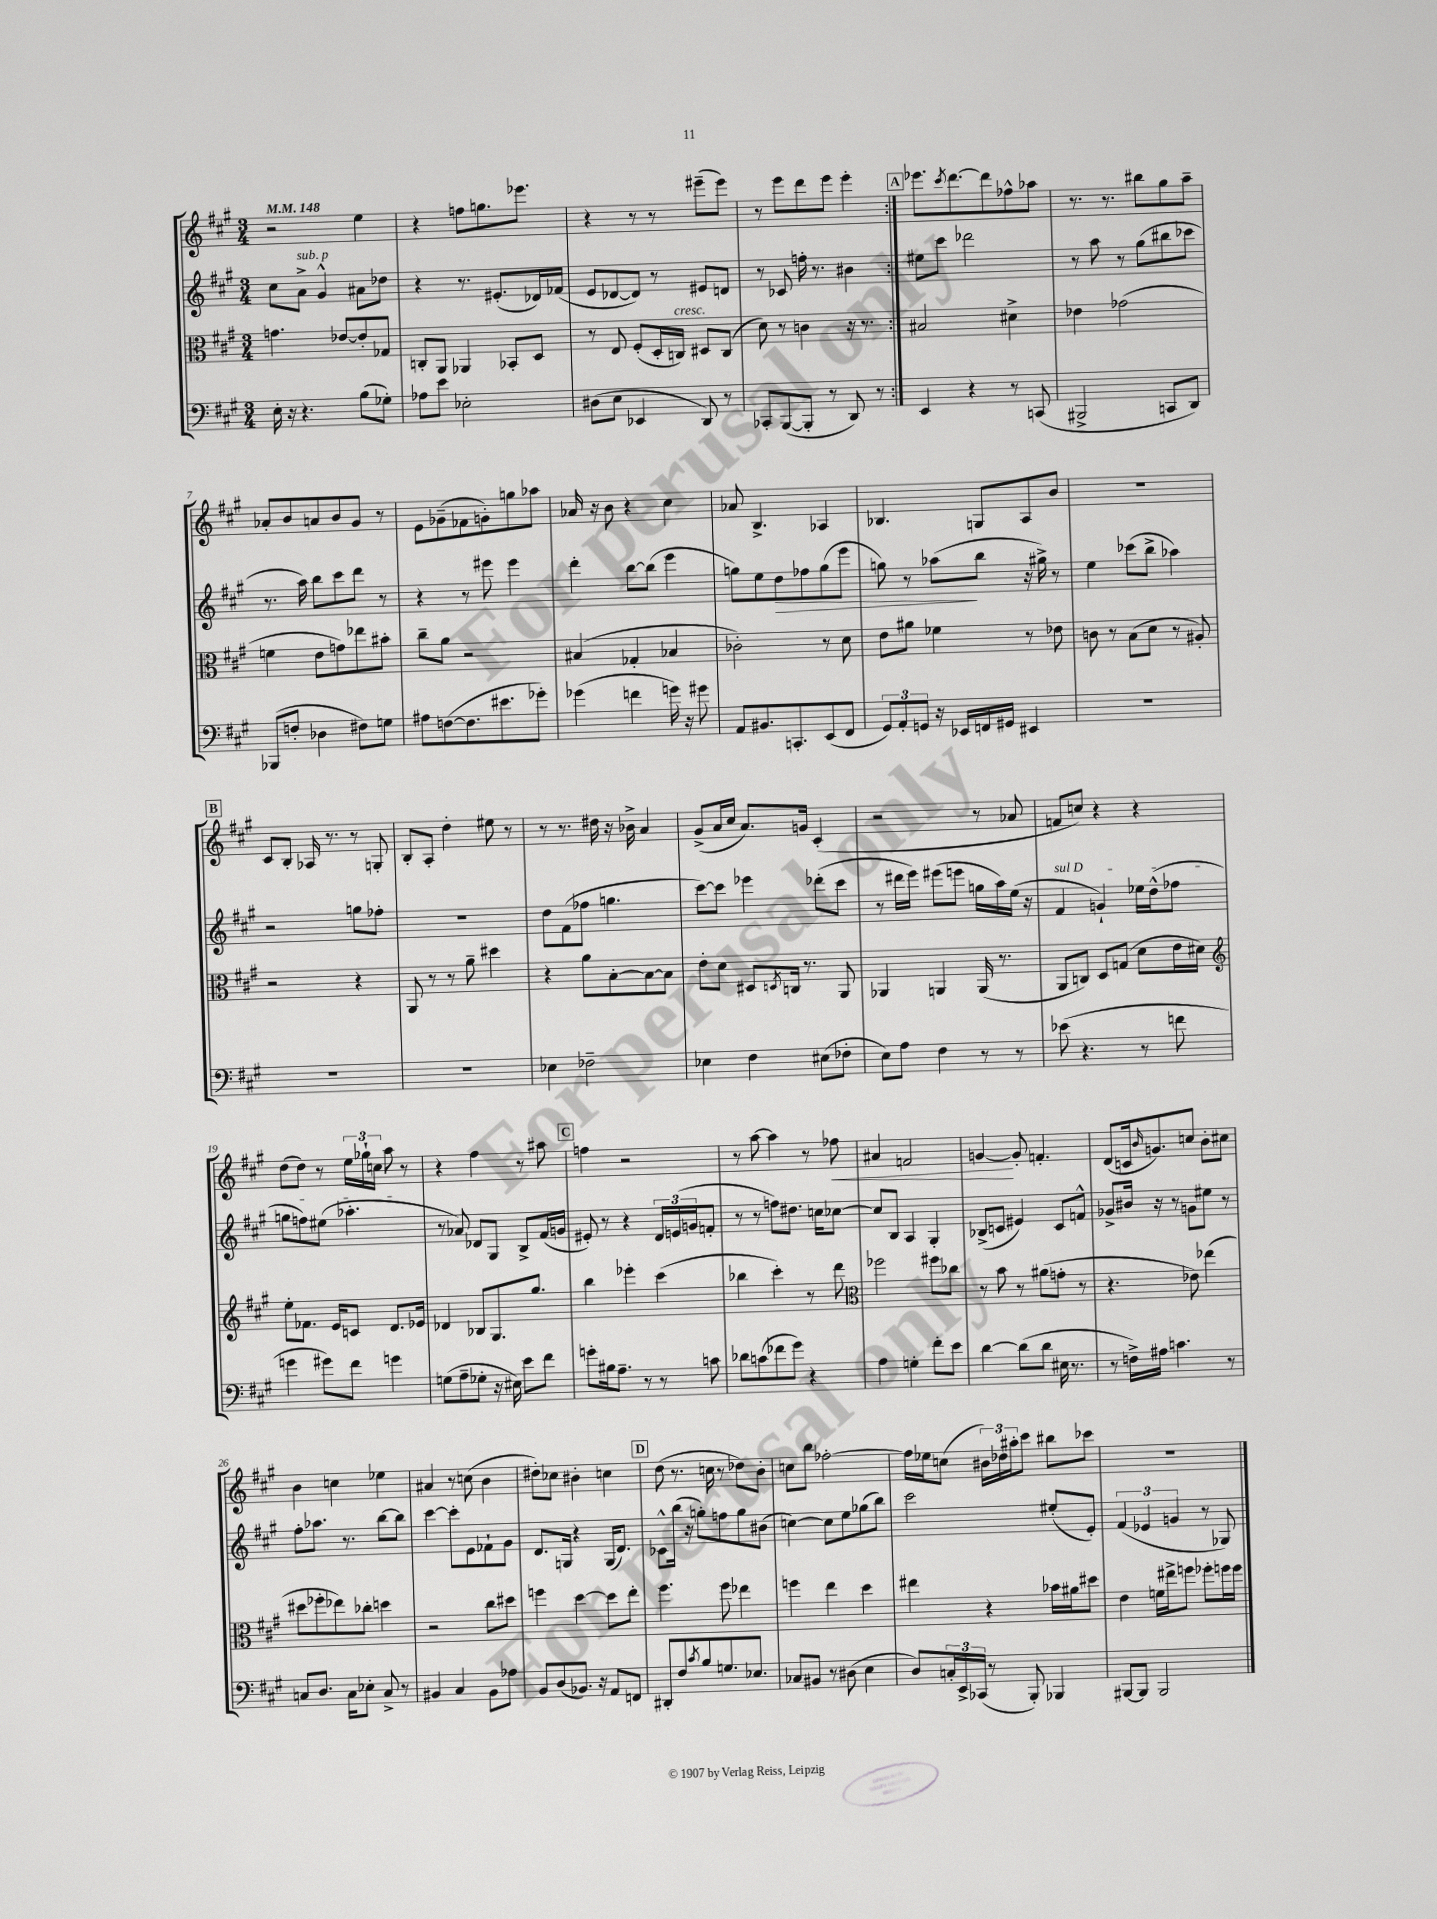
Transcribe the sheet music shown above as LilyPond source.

<<
\new StaffGroup <<
\new Staff = "s0" {
    \clef treble \key a \major \numericTimeSignature \time 3/4 \tempo 4 = 148
    \repeat volta 2 { r2 e''4 |
    r4 f''8 g''8. ees'''8. |
    r4 r8 r8 eis'''8--( eis'''8) |
    r8 e'''8 d'''8 e'''8 e'''4-. | }
    \mark \markup { \box "A" } ees'''8. \acciaccatura { cis'''8 } d'''8.~ d'''8 fes''8-^ aes''8 |
    r8. r8. bis''8 gis''8 a''8-- |
    aes'8-. b'8 a'8 b'8 gis'8 r8 |
    e'8 ges'8--( fes'8 g'8-.) g''8 aes''8 |
    aes'16 r16 b'8 r4 cis''4 |
    aes'8 b4.-> aes4 |
    bes4. g8 a8 b'8 |
    R2. |
    \mark \markup { \box "B" } cis'8 b8-. aes16 r8. r8 g8-. |
    b8-. a8-. d''4-. eis''8 r8 |
    r8 r8. dis''16 r16 bes'16-> a'4 |
    gis'8->( a'16 cis''16 a'8.) g'16 cis'4-.( |
    r2 r8 aes'8 |
    f'8 c''8) r4 r4 |
    d''8( d''8) r8 \tuplet 3/2 { e''16 ges''16-! c''16 } a''8 r8 |
    r4 fis''4 r8 ais''8 |
    \mark \markup { \box "C" } f''4 r2 |
    r8 a''8~ a''4 r8 fes''8\< |
    ais'4 f'2 |
    g'4~\! g'8-. f'4.-. |
    d'8( c'16 \grace { b'16 } g'8.) c''8 b'8-. cis''8 |
    b'4 c''4 ees''4 |
    ais'4 r8 c''8( b'4 |
    dis''8-.) ces''8 bis'4-. c''4 |
    \mark \markup { \box "D" } d''8( r8. c''16 r8 des''8) b'8-. |
    c''8 b''8 fes''2~-. |
    fes''16 ees''16 c''8( \tuplet 3/2 { bis'16) des''16 ais''16-. } cis'''8 bis''8 ces'''8 |
    R2. \bar "|." |
}
\new Staff = "s1" {
    \clef treble \key a \major \numericTimeSignature \time 3/4
    \repeat volta 2 { cis''8 a'8->^\markup { \italic "sub. p" } gis'4-^ ais'8 des''8 |
    r4 r8. eis'8.-.( des'16) fes'16( |
    e'8 des'8~ des'8) r8 eis'8 d'8 |
    r8 ces'8 f''16-. r8. bis'4 | }
    \mark \markup { \box "A" } eis''8 cis'''8 des'''2 |
    r8 a''8 r8 gis''8( bis''8 ces'''8 |
    r8. a''16) b''8 cis'''8 d'''8 r8 |
    r4 r8 eis'''8 eis'''4 |
    d'''4-. b''8~ b''8( e'''4 |
    g''8) e''8 d''8\> fes''8 g''8( e'''8 |
    g''8) r8 aes''8\!( b''8 r16 gis''16->) r8 |
    e''4 ces'''8( b''8-> aes''4) |
    \mark \markup { \box "B" } r2 g''8 fes''8-. |
    R2. |
    d''8 fis'8( fes''8 g''4. |
    cis'''8~) cis'''8 ees'''4 des'''8-.( cis'''8 |
    r8 dis'''16 e'''16) eis'''8( e'''8 g''16 a''16) e''16( r16 |
    \once \override TextSpanner.bound-details.left.text = \markup { \italic "sul D" } fis'4\startTextSpan g'4-!) ees''16 d''16-^( fes''8 |
    g''8 f''8) eis''8( aes''4.-.\stopTextSpan |
    r8 aes'8) des'8 gis8 b8-> fis'16( g'16 |
    \mark \markup { \box "C" } eis'8-.) r8 r4 \tuplet 3/2 { d'16 e'16( g'16 } f'8-. |
    r8 r8 f''8) dis''8. c''16 ces''8~ |
    ces''8 b8 a4 gis4-. |
    bes8->( c'8 eis'4) c'8 f'8-^ |
    ges'8-> bis'16 r16 r8 g'8 eis''8 r8 |
    fis''8-. aes''8. r8. b''8~ b''8 |
    cis'''4~ cis'''8-. e'8 fes'8-! gis'8 |
    d'8. g16 r4 g16( d'8.) |
    \mark \markup { \box "D" } ces'8-^ b''16( r16 g''8-.) f''8 g''8 bis'8( |
    c''4~) c''8 e''8 ges''8( b''8) |
    cis'''2 eis''8-.( e'8-.) |
    \tuplet 3/2 { fis'4( ees'4 g'4 } r8 ges8) \bar "|." |
}
\new Staff = "s2" {
    \clef alto \key a \major \numericTimeSignature \time 3/4
    \repeat volta 2 { g'4. ees'8~ ees'8-. ges8 |
    c8-. a,8 aes,4 bes,8-. d8 |
    r8 e8 fis8-.( d16-. c16^\markup { \italic "cresc." }) dis8 c8( |
    d'8) r8 c'4 r16 r8. | }
    \mark \markup { \box "A" } bis2 dis'4-> |
    ees'4 ges'2( |
    f'4 e'8 g'8) ees''8 bis'8-. |
    cis''8-- a'8 r2 |
    bis4( ges4-. bes4 |
    ces'2-.) r8 d'8 |
    e'8 ais'8 fes'4 r8 ees'8 |
    c'8 r8 b8( d'8 r8 ais8-.) |
    \mark \markup { \box "B" } r2 r4 |
    a,8 r8 r8 a'8-- dis''4 |
    r4 a'8 b8~-. b8~ b8 |
    e'8-. d'8 dis8 \acciaccatura { d8 } c16 r8. a,8 |
    aes,4 a,4 a,16( r8. |
    a,8 c8) d8 g8( d'8 e'16 dis'16) |
    \clef treble e''8-. fes'8. e'16 c'8 d'8. ees'16 |
    des'4 bes8 gis8. gis''8. |
    \mark \markup { \box "C" } b''4 ees'''4-. cis'''4( |
    bes''4 cis'''4-.) r8 d'''8 |
    \clef alto fes''2 fis''8 ces''8 |
    r8 b'8 r8 ais'8( g'8-. r8 |
    r4. ees'8) ees''4( |
    dis''8 fes''8-. ees''8) ces''8-. d''4 |
    r2 cis''8 dis''8 |
    f''4 d''4~ d''8 e''8-. |
    \mark \markup { \box "D" } fis''4. fis''8 ees''4 |
    f''4 e''4 d''4 |
    eis''4 r4 bes'16 ais'16 dis''8 |
    e'4 f'16 eis''16-> f''8 fes''8-. f''16 f''16 \bar "|." |
}
\new Staff = "s3" {
    \clef bass \key a \major \numericTimeSignature \time 3/4
    \repeat volta 2 { e16-. r16 r4. b8( ges8-.) |
    aes8 e'8 ees2-. |
    dis8( e8 ees,4 d,8) r8 |
    ces,8-. b,,8~( b,,8-. r8 d,8) r8 | }
    \mark \markup { \box "A" } e,4 r4 r8 c,8( |
    bis,,2-> c,8 d,8) |
    bes,,8( f8-. des4 fis8) g8 |
    ais8 f8~( f8. eis'8. ges'8-.) |
    ges'4( f'4 g'16) r16 gis'8 |
    a,8 bis,8. c,8.-. e,8( fis,8 |
    \tuplet 3/2 { gis,8) a,8-. g,8 } r16 ees,16 f,16 gis,16 eis,4 |
    R2. |
    \mark \markup { \box "B" } R2. |
    R2. |
    ees4 fes2-- |
    ees4 fis4 eis8( fes8-. |
    e8) a8 fis4 r8 r8 |
    ees'8( r4. r8 f'8 |
    g'4 gis'8) fis'8 g'4 |
    g8( a8-- ges8-. r16 eis16) e'8 fis'8 |
    \mark \markup { \box "C" } g'8-. bis16 a8.-- r8 r8 c'8 |
    des'8 c'8( fes'8 gis'8) r4 |
    a4 g4-. fis'8-. e'8 |
    d'4~ d'8( d'8 eis16 r8. |
    r8 f16->) ais16 c'4. r8 |
    c8 d8. c16 ees8-. c8-> r8 |
    bis,4 cis4 bis,8 aes8 |
    b,8 d8( bes,8.) r16 a,8 f,8 |
    \mark \markup { \box "D" } dis,8-. fis8 \acciaccatura { cis'8 } b8 g8. ees8. |
    ces8 bis,8 r8 dis8( e4 |
    d8) \tuplet 3/2 { c16-. e,16-> ces,16( } r8 b,,8-.) bes,,4 |
    bis,,8~ bis,,8 bis,,2 \bar "|." |
}
>>
>>
